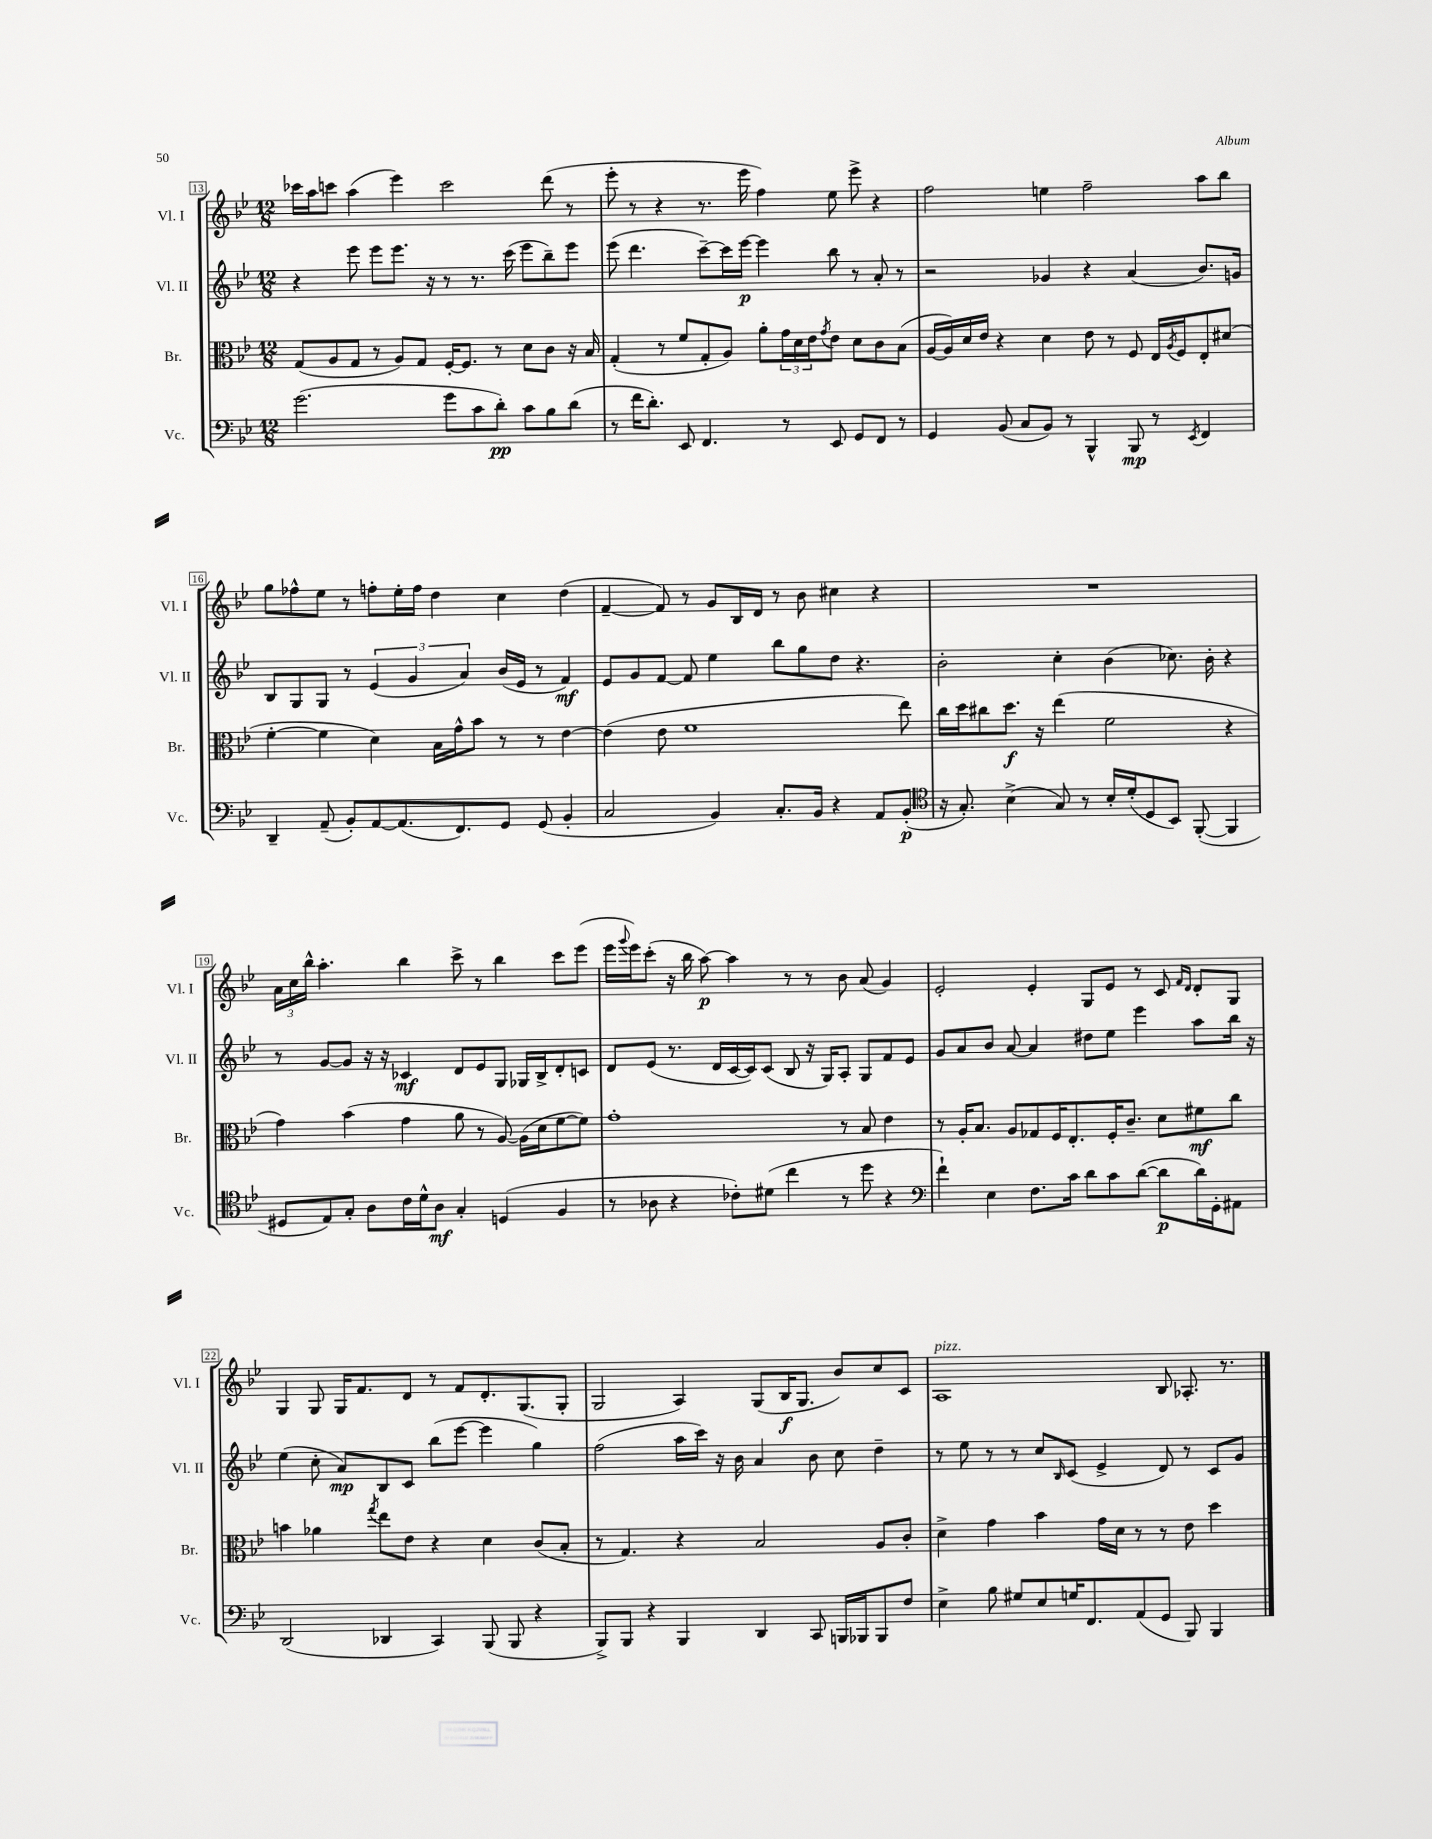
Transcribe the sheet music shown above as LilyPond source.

<<
\new StaffGroup <<
\new Staff = "s0" \with { instrumentName = "Vl. I" shortInstrumentName = "Vl. I" } {
    \clef treble \key bes \major \numericTimeSignature \time 12/8
    ces'''16 a''16 c'''8 a''4( ees'''4) c'''2 d'''8( r8 |
    ees'''8-. r8 r4 r8. ees'''16 f''4) ees''8 ees'''8-> r4 |
    f''2 e''4 f''2-- a''8 bes''8 |
    g''8 fes''8-^ ees''8 r8 f''8-. ees''16-. f''16 d''4 c''4 d''4( |
    f'4~-- f'8) r8 g'8 bes16 d'16 r8 bes'8 cis''4 r4 |
    R1. |
    \tuplet 3/2 { a'16 c''16 bes''16-^ } a''4.-. bes''4 c'''8-> r8 bes''4 c'''8 ees'''8( |
    ees'''16 \appoggiatura { g'''8 } ees'''16) c'''8-.( r16 bes''16 a''8~\p) a''4 r8 r8 bes'8 a'8( g'4) |
    ees'2-. ees'4-. g8 ees'8 r8 c'8 \grace { f'16 d'16 } d'8-. g8 |
    g4 g8 g16 f'8. d'8 r8 f'8 d'8.-. g8.( g8-. |
    g2 a4) g8( bes16\f g8. bes'8) c''8 c'8 |
    a1^\markup { \italic "pizz." } bes8 aes8.-. r8. \bar "|." |
}
\new Staff = "s1" \with { instrumentName = "Vl. II" shortInstrumentName = "Vl. II" } {
    \clef treble \key bes \major \numericTimeSignature \time 12/8
    r4 ees'''8 ees'''8 ees'''8. r16 r8 r8. c'''16( ees'''8 bes''8--) ees'''8 |
    ees'''8( d'''4. c'''8~--) c'''16 ees'''16~\p ees'''4 bes''8 r8 a'8-. r8 |
    r2 ges'4 r4 a'4( bes'8.) g'16 |
    bes8 g8 g8 r8 \tuplet 3/2 { ees'4( g'4 a'4) } bes'16( ees'16 r8 f'4\mf) |
    ees'8 g'8 f'8~ f'8 ees''4 bes''8 g''8 d''8 r4. |
    bes'2-. c''4-. bes'4( ces''8.) bes'16-. r4 |
    r8 g'8~ g'8 r16 r16 ces'4\mf d'8 ees'8 g8 ges16 bes16-> d'8-. c'8 |
    d'8 ees'8( r8. d'16 c'16~ c'16) c'8( bes8 r16 g16) a8-. g8 f'8 ees'8 |
    g'8 a'8 bes'8 a'8~ a'4 dis''8 ees''8 ees'''4 a''8 bes''16 r16 |
    ees''4( c''8-. a'8\mp) bes8 c'8 bes''8( ees'''8~ ees'''4 g''4) |
    f''2( a''16 c'''16) r16 bes'16 a'4 bes'8 c''8 d''4-- |
    r8 ees''8 r8 r8 c''8 \grace { bes16 } c'8( ees'4-> d'8) r8 c'8 g'8 \bar "|." |
}
\new Staff = "s2" \with { instrumentName = "Br." shortInstrumentName = "Br." } {
    \clef alto \key bes \major \numericTimeSignature \time 12/8
    g8( a8 g8 r8 a8) g8 f16~-. f8. r8 d'8 c'8 r16 bes16 |
    g4-.( r8 f'8 g8-. a8) a'8-. \tuplet 3/2 { g'16 d'16 ees'16 } \acciaccatura { g'8 } ees'8 d'8 c'8 bes8( |
    a16~ a16) d'16 ees'16 r4 d'4 ees'8 r8 f8 ees16 \acciaccatura { a8 } f16 ees8-. dis'8( |
    f'4~-. f'4 d'4) bes16 g'16-^ bes'8 r8 r8 ees'4~ |
    ees'4( ees'8 f'1 ees''8) |
    c''16 d''16 cis''8 d''8.\f r16 ees''4( f'2 r4 |
    g'4) bes'4( g'4 a'8 r8 a8~) a16( d'16 f'8~ f'8) |
    g'1-. r8 bes8 ees'4 |
    r8 a16-. bes8. a8 ges8 f16 ees8.-. f16-. c'8.-- d'8 fis'8\mf c''8 |
    b'4 aes'4 \acciaccatura { g''8 } ees''8 ees'8 r4 d'4 c'8( bes8-. |
    r8 g4.) r4 bes2 a8 c'8-. |
    d'4-> g'4 bes'4 g'16 d'16 r8 r8 ees'8 d''4 \bar "|." |
}
\new Staff = "s3" \with { instrumentName = "Vc." shortInstrumentName = "Vc." } {
    \clef bass \key bes \major \numericTimeSignature \time 12/8
    g'2.( g'8 c'8 d'8-.\pp) c'8 bes8 d'8( |
    r8 f'16 d'8.-.) ees,8 f,4. r8 ees,8 g,8 f,8 r8 |
    g,4 bes,8( c8 bes,8) r8 bes,,4-^ bes,,8\mp r8 \acciaccatura { ees,8 } f,4 |
    d,4-- a,8--( bes,8-.) a,8~ a,8.( f,8.) g,8 g,8( bes,4-. |
    c2 bes,4) c8.-. bes,16 r4 a,8 bes,8-.\p( |
    \clef tenor r16 g8.-.) bes4->( g8) r8 bes16-. d'16-.( d8 bes,8) f,8~-.( f,4 |
    dis8 ees8) g8-. a8 c'16 d'16-^ a8\mf g4-. d4( f4 |
    r8 aes8 r4 ces'8-.) dis'8( c''4 r8 d''8 r4 |
    \clef bass f'4-!) ees4 f8. c'16 d'8 c'8 d'8~( d'8\p d'16) g,16-. ais,8 |
    d,2( des,4 c,4) bes,,8( bes,,8 r4 |
    bes,,8->) bes,,8 r4 bes,,4 d,4 c,8 b,,16 bes,,16 bes,,8 f8 |
    ees4-> bes8 gis8 ees8 g16 f,8. a,8( g,8 bes,,8) bes,,4 \bar "|." |
}
>>
>>
\layout { \context { \Score currentBarNumber = #13 \override BarNumber.stencil = #(make-stencil-boxer 0.1 0.3 ly:text-interface::print) } }
